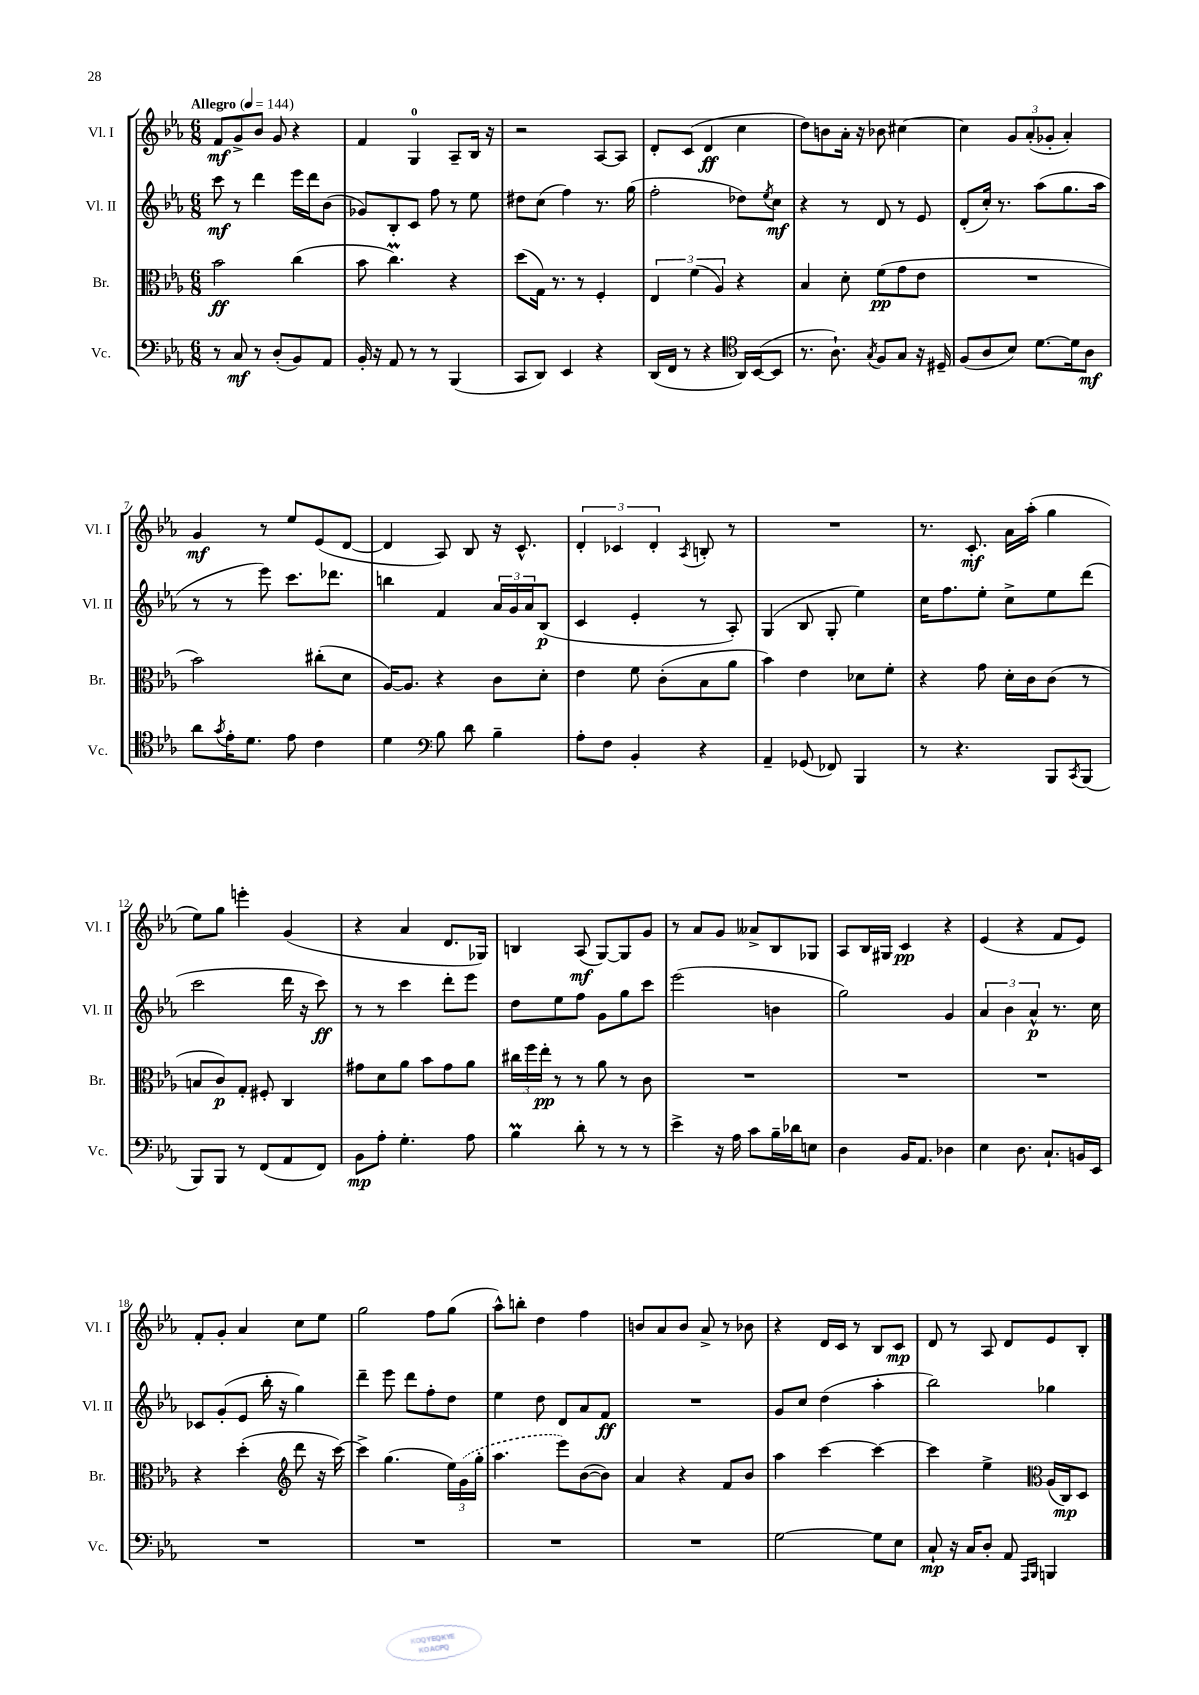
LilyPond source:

<<
\new StaffGroup <<
\new Staff = "s0" \with { instrumentName = "Vl. I" shortInstrumentName = "Vl. I" } {
    \clef treble \key ees \major \numericTimeSignature \time 6/8 \tempo "Allegro" 4 = 144
    f'8\mf g'8-> bes'8 g'8 r4 |
    f'4 g4-0 aes8-- bes16 r16 |
    r2 aes8~ aes8 |
    d'8-. c'8( d'4\ff c''4 |
    d''8) b'8 aes'16-. r16 bes'8 cis''4~ |
    cis''4 \tuplet 3/2 { g'8 aes'8-.( ges'8-. } aes'4-.) |
    g'4\mf r8 ees''8 ees'8( d'8~ |
    d'4 aes8) bes8 r16 c'8.-^ |
    \tuplet 3/2 { d'4-. ces'4 d'4-. } \acciaccatura { aes8 } b8-. r8 |
    R2. |
    r8. c'8.-.\mf aes'16 aes''16-.( g''4 |
    ees''8) g''8 e'''4-. g'4( |
    r4 aes'4 d'8. ges16) |
    b4 aes8\mf( g8~) g8 g'8 |
    r8 aes'8 g'8 aeses'8-> bes8 ges8 |
    aes8 bes16 gis16 c'4\pp r4 |
    ees'4( r4 f'8 ees'8) |
    f'8-. g'8-. aes'4 c''8 ees''8 |
    g''2 f''8 g''8( |
    aes''8-^) b''8-. d''4 f''4 |
    b'8 aes'8 b'8 aes'8-> r8 bes'8 |
    r4 d'16 c'16 r8 bes8 c'8\mp |
    d'8 r8 aes8 d'8 ees'8 bes8-. \bar "|." |
}
\new Staff = "s1" \with { instrumentName = "Vl. II" shortInstrumentName = "Vl. II" } {
    \clef treble \key ees \major \numericTimeSignature \time 6/8
    c'''8\mf r8 d'''4 ees'''16 d'''16 bes'8( |
    ges'8) bes8-. c'8 f''8 r8 ees''8 |
    dis''8 c''8( f''4) r8. g''16( |
    f''2-. des''8) \acciaccatura { ees''8 } c''8\mf |
    r4 r8 d'8 r8 ees'8 |
    d'8-.( c''16-.) r8. aes''8( g''8. aes''16 |
    r8 r8 ees'''8) c'''8. des'''8. |
    b''4 f'4 \tuplet 3/2 { aes'16 g'16 aes'16 } bes8\p( |
    c'4 ees'4-. r8 aes8-.) |
    g4( bes8 g8-. ees''4) |
    c''16 f''8. ees''8-. c''8-> ees''8 d'''8( |
    c'''2 d'''16 r16 c'''8\ff) |
    r8 r8 c'''4 d'''8-. ees'''8 |
    d''8 ees''8 f''8 g'8 g''8 c'''8 |
    ees'''2( b'4 |
    g''2) g'4 |
    \tuplet 3/2 { aes'4 bes'4 aes'4-^\p } r8. c''16 |
    ces'8 g'8-.( ees'8 bes''16-. r16 g''4) |
    d'''4-- ees'''8 d'''8 f''8-. d''8 |
    ees''4 d''8 d'8 aes'8 f'8\ff |
    R2. |
    g'8 c''8 d''4( aes''4-. |
    bes''2) ges''4 \bar "|." |
}
\new Staff = "s2" \with { instrumentName = "Br." shortInstrumentName = "Br." } {
    \clef alto \key ees \major \numericTimeSignature \time 6/8
    bes'2\ff c''4( |
    bes'8 c''4.\prall) r4 |
    d''8( g16) r8. r8 f4-. |
    \tuplet 3/2 { ees4 f'4( aes4) } r4 |
    bes4 d'8-. f'8\pp( g'8 ees'8 |
    R2. |
    bes'2) cis''8-.( d'8 |
    aes16~) aes8. r4 c'8 d'8-. |
    ees'4 f'8 c'8-.( bes8 aes'8 |
    bes'4) ees'4 des'8 f'8-. |
    r4 g'8 d'16-. c'16 c'8( r8 |
    b8 c'8\p) g8-. fis8-. c4 |
    gis'8 d'8 aes'8 bes'8 gis'8 aes'8 |
    \tuplet 3/2 { cis''16 f''16 ees''16-.\pp } r8 r8 aes'8 r8 c'8 |
    R2. |
    R2. |
    R2. |
    r4 d''4-.( \clef treble d'''8 r16 c'''16~) |
    c'''4-> g''4.( \tuplet 3/2 { ees''16) \once \slurDashed g'16( g''16-. } |
    aes''4. ees'''8) bes'8~( bes'8) |
    aes'4 r4 f'8 bes'8 |
    aes''4 c'''4~ c'''4~ |
    c'''4 ees''4-> \clef alto aes16( c16\mp) d8 \bar "|." |
}
\new Staff = "s3" \with { instrumentName = "Vc." shortInstrumentName = "Vc." } {
    \clef bass \key ees \major \numericTimeSignature \time 6/8
    r8 c8\mf r8 d8-.( bes,8) aes,8 |
    bes,16-. r16 aes,8 r8 r8 bes,,4( |
    c,8 d,8) ees,4 r4 |
    d,16( f,16 r8 r4 \clef tenor aes,16) bes,16~( bes,8 |
    r8. aes8.-!) \acciaccatura { g8 } f8 g8 r16 dis16-- |
    f8( aes8 bes8) d'8.~ d'16 aes8\mf |
    aes'8 \acciaccatura { g'8 } ees'16-. d'8. ees'8 c'4 |
    d'4 \clef bass bes8 d'8 bes4-- |
    aes8-. f8 bes,4-. r4 |
    aes,4-- ges,8( fes,8) bes,,4 |
    r8 r4. bes,,8 \acciaccatura { c,8 } bes,,8( |
    bes,,8) bes,,8 r8 f,8( aes,8 f,8) |
    bes,8\mp aes8-. g4.-. aes8 |
    bes4\prall d'8-. r8 r8 r8 |
    ees'4-> r16 aes16 c'8 bes16-- des'16 e8 |
    d4 bes,16 aes,8. des4 |
    ees4 d8. c8.-! b,16 ees,16 |
    R2. |
    R2. |
    R2. |
    R2. |
    g2~ g8 ees8 |
    c8-!\mp r16 c16 d8-. aes,8 \grace { aes,,16 bes,,16 } b,,4 \bar "|." |
}
>>
>>
